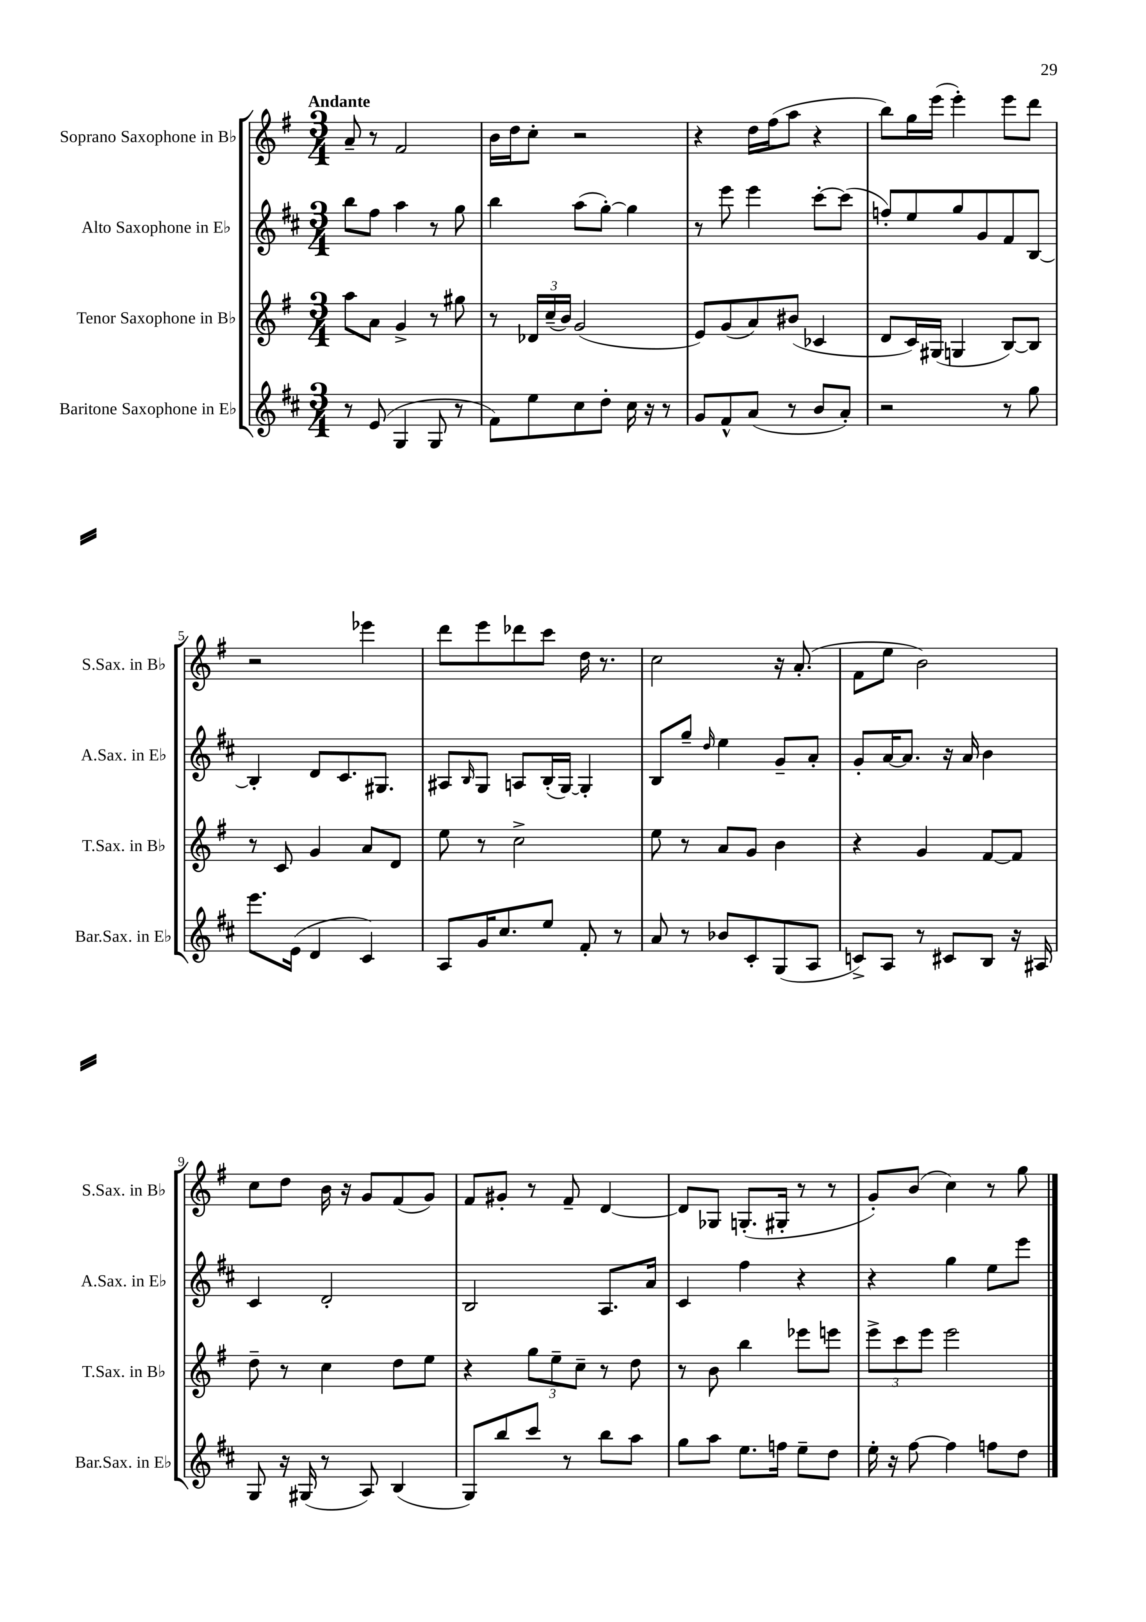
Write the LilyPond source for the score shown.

<<
\new StaffGroup <<
\new Staff = "s0" \with { instrumentName = "Soprano Saxophone in Bb" shortInstrumentName = "S.Sax. in Bb" } {
    \clef treble \key g \major \numericTimeSignature \time 3/4 \tempo "Andante"
    a'8-- r8 fis'2 |
    b'16 d''16 c''8-. r2 |
    r4 d''16 fis''16( a''8 r4 |
    b''8) g''16 e'''16( e'''4-.) e'''8 d'''8 |
    r2 ees'''4 |
    d'''8 e'''8 des'''8 c'''8 d''16 r8. |
    c''2 r16 a'8.-.( |
    fis'8 e''8 b'2) |
    c''8 d''8 b'16 r16 g'8 fis'8( g'8) |
    fis'8 gis'8-. r8 fis'8-- d'4~ |
    d'8 ges8 g8.-.( gis16-. r8 r8 |
    g'8-.) b'8( c''4) r8 g''8 \bar "|." |
}
\new Staff = "s1" \with { instrumentName = "Alto Saxophone in Eb" shortInstrumentName = "A.Sax. in Eb" } {
    \clef treble \key d \major \numericTimeSignature \time 3/4
    b''8 fis''8 a''4 r8 g''8 |
    b''4 a''8( g''8~-.) g''4 |
    r8 e'''8 e'''4 cis'''8~-. cis'''8( |
    f''8-.) e''8 g''8 g'8 fis'8 b8~ |
    b4-. d'8 cis'8. gis8. |
    ais8 \grace { b16 } g8 a8 b16-.( g16~) g4-. |
    b8 g''8-- \grace { d''16 } e''4 g'8-- a'8-. |
    g'8-. a'16~ a'8. r16 a'16 b'4 |
    cis'4 d'2-. |
    b2 a8. a'16 |
    cis'4 fis''4 r4 |
    r4 g''4 e''8 e'''8 \bar "|." |
}
\new Staff = "s2" \with { instrumentName = "Tenor Saxophone in Bb" shortInstrumentName = "T.Sax. in Bb" } {
    \clef treble \key g \major \numericTimeSignature \time 3/4
    a''8 a'8 g'4-> r8 gis''8 |
    r8 \tuplet 3/2 { des'16 c''16--( b'16) } g'2( |
    e'8) g'8( a'8) bis'8( ces'4 |
    d'8 c'16) gis16( g4 b8~) b8 |
    r8 c'8 g'4 a'8 d'8 |
    e''8 r8 c''2-> |
    e''8 r8 a'8 g'8 b'4 |
    r4 g'4 fis'8~ fis'8 |
    d''8-- r8 c''4 d''8 e''8 |
    r4 \tuplet 3/2 { g''8 e''8-- c''8-- } r8 d''8 |
    r8 b'8 b''4 ees'''8 e'''8 |
    \tuplet 3/2 { e'''8-> c'''8 e'''8 } e'''2 \bar "|." |
}
\new Staff = "s3" \with { instrumentName = "Baritone Saxophone in Eb" shortInstrumentName = "Bar.Sax. in Eb" } {
    \clef treble \key d \major \numericTimeSignature \time 3/4
    r8 e'8( g4 g8 r8 |
    fis'8) e''8 cis''8 d''8-. cis''16 r16 r8 |
    g'8 fis'8-^ a'8( r8 b'8 a'8-.) |
    r2 r8 g''8 |
    e'''8. e'16( d'4 cis'4) |
    a8 g'16 cis''8. e''8 fis'8-. r8 |
    a'8 r8 bes'8 cis'8-. g8( a8 |
    c'8->) a8 r8 cis'8 b8 r16 ais16 |
    g8 r16 gis16( r8 a8) b4( |
    g8) b''8 cis'''8 r8 b''8 a''8 |
    g''8 a''8 e''8. f''16 e''8-- d''8 |
    e''16-. r16 fis''8~ fis''4 f''8 d''8 \bar "|." |
}
>>
>>
